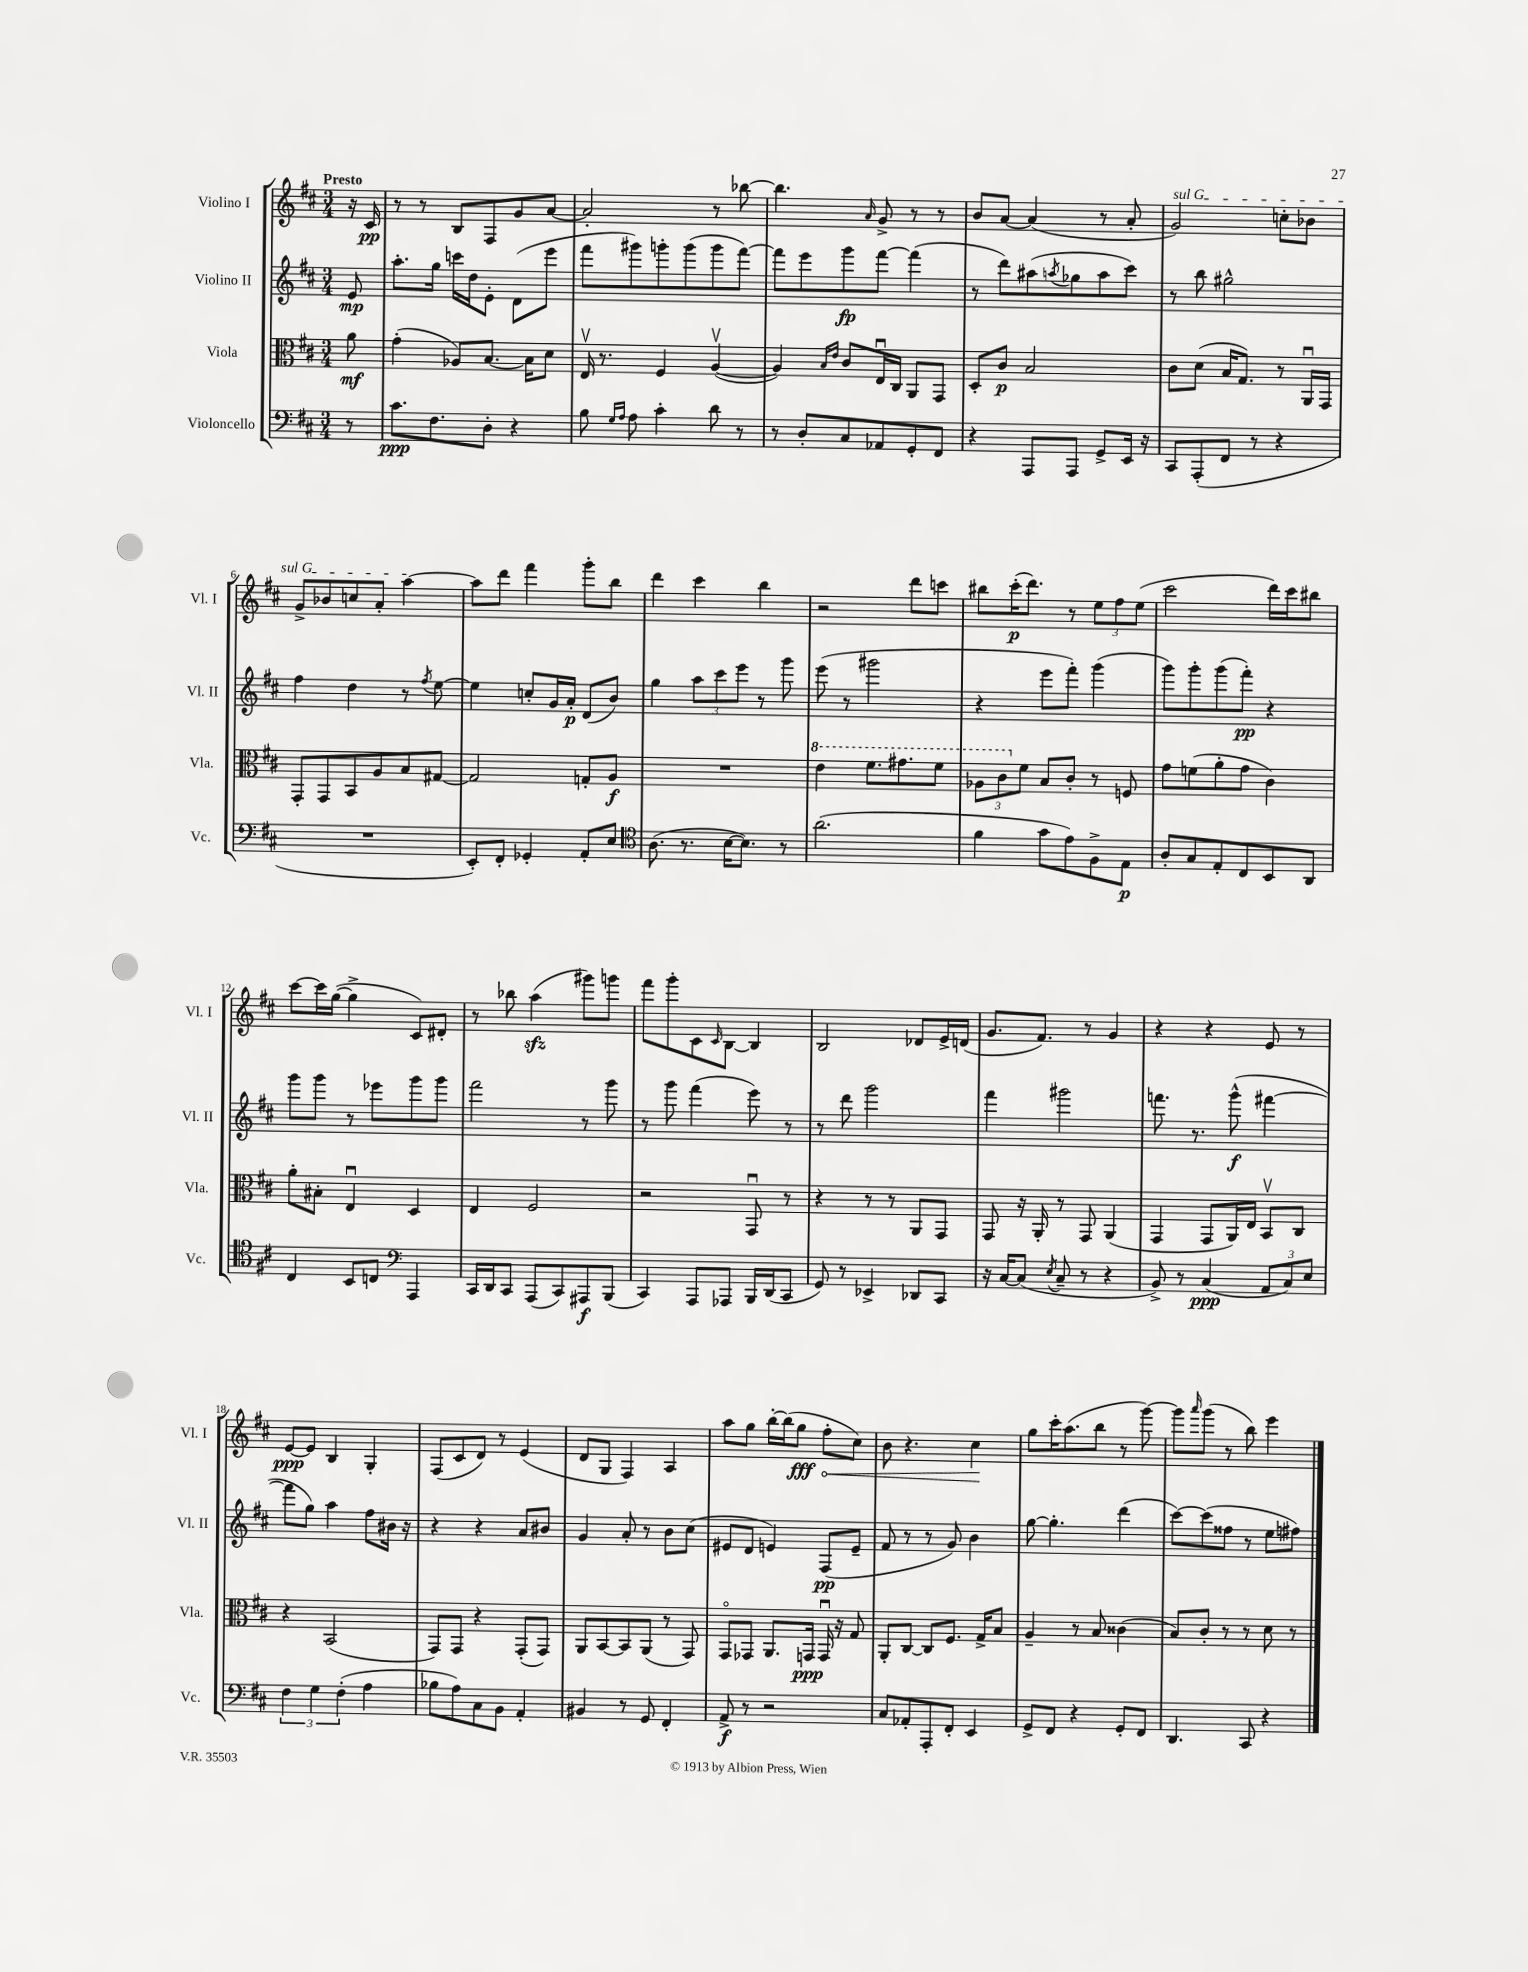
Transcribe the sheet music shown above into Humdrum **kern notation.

**kern	**kern	**kern	**kern
*staff4	*staff3	*staff2	*staff1
*clefF4	*clefC3	*clefG2	*clefG2
*k[f#c#]	*k[f#c#]	*k[f#c#]	*k[f#c#]
*M3/4	*M3/4	*M3/4	*M3/4
8r	8a	8e	16r
.	.	.	16c#
=	=	=	=
8.c#	(4g'	8.aa'	8r
.	.	.	8r
8.F#	.	16gg	.
.	8A-)	16ccc	8B
.	.	16dd	.
8D'	[8.B	8e'	8F#
4r	.	(8d	8g
.	16B]	.	.
.	8d	8eee	[8a
=	=	=	=
8B	16Ev	8fff#	2a']
.	8.r	.	.
16qqG	.	.	.
16qqA	.	.	.
8A	.	8ggg#)	.
4c#'	4F#	8ggg'	.
.	.	(8ggg	.
8d	([4Av	8ggg	8r
8r	.	[8fff#)	[8bb-
=	=	=	=
8r	4A])	8fff#]	4.bb-]
8D'	.	8eee	.
.	16qqB	.	.
.	16qqe	.	.
8C#	8c#	8ggg	.
.	.	.	16qqa
8AA-	16Eu	[8fff#	8g^
.	16C#	.	.
8GG'	8AA	(4fff#]	8r
8FF#	8GG	.	8r
=	=	=	=
4r	8D'	8r	8b
.	8c#	8ddd)	[8a
8AAA	2B	(8aa#	(4a]
.	.	8qaa	.
8AAA	.	8gg-	.
8GG^	.	8aa	8r
16EE	.	8ccc#)	8a'
16r	.	.	.
=	=	=	=
8CC#	8c#	8r	2g)
(8AAA'	(8d	8bb	.
8FF#	16B	2gg#^^	.
.	8.G)	.	.
8r	.	.	.
4r	8r	.	8cc'
.	16AAu	.	8b-
.	16GG	.	.
=	=	=	=
2.r	8GG'	4ff#	8g^
.	8GG	.	8b-
.	8BB	4dd	8cc
.	8A	.	8a'
.	8B	8r	[4aa
.	.	8qff#	.
.	[8G#	[8ee	.
=	=	=	=
8EE')	2G#]	4ee]	8aa]
8FF#'	.	.	8ddd
4GG-'	.	8cc'	4fff#
.	.	16g	.
.	.	16a'	.
8AA'	8G'	(8d	8ggg'
8E	8A	8b)	8bb
=	=	=	=
*clefC4	*	*	*
(8.A	2.r	4gg	4ddd
8.r	.	.	.
.	.	12aa	4ccc#
.	.	12ccc#	.
[16B	.	.	.
.	.	12eee	.
8.B])	.	.	.
.	.	8r	4bb
8r	.	8ggg	.
=	=	=	=
(2.a	4ee	(8eee	2r
.	.	8r	.
.	8.ff#	2ggg#	.
.	8.gg#	.	.
.	.	.	8ddd
.	8ff#	.	8ccc
=	=	=	=
4f#	12a-	4r	8bb#
.	12cc#	.	.
.	.	.	(16ccc#'
.	12f#	.	.
.	.	.	8.ddd)
8g	8B	8eee	.
8e)	8c#'	8fff#')	8r
8F#^	8r	(4ggg	12ee
.	.	.	12ff#
8E	8F	.	.
.	.	.	(12ee
=	=	=	=
8A'	8g	8ggg)	2ccc#
8G	(8f	8ggg'	.
8E'	8a'	(8ggg	.
8C#	8g	8fff#')	.
8BB	4c#)	4r	16ddd)
.	.	.	16ccc#
8AA	.	.	8bb#
=	=	=	=
4C#	8a'	8ggg	[8ccc#
.	8B#'	8ggg	16ccc#]
.	.	.	([16gg
8BB	4Eu	8r	4gg^]
8C	.	8eee-	.
*clefF4	*	*	*
4AAA	4D	8ggg	8c#)
.	.	8ggg	8d#'
=	=	=	=
16CC#	4E	2fff#	8r
16DD	.	.	.
8CC#	.	.	8bb-
(8AAA	2F#	.	(4aa
8CC#)	.	.	.
8AAA#	.	8r	8ggg#)
(8BBB	.	8ggg	8ggg
=	=	=	=
4CC#)	2r	8r	8fff#
.	.	8ggg	8ggg'
8AAA	.	(4fff#	8c#
.	.	.	16qqc#
8AAA-	.	.	[8B
16BBB	8GGu	8eee)	4B]
(16DD	.	.	.
8CC#	8r	8r	.
=	=	=	=
8GG)	4r	8r	2B
8r	.	8ddd	.
4EE-^	8r	2ggg	.
.	8r	.	.
8DD-	8AA	.	8d-
8CC#	8GG	.	16e^
.	.	.	(16d
=	=	=	=
16r	8GG	4fff#	8.g
[16C#	.	.	.
(8C#]	16r	.	.
.	16AA'	.	8.f#)
8qE	.	.	.
8C#~	8r	2ggg#	.
8r	8GG	.	8r
4r	(4AA	.	4g
=	=	=	=
8BB^)	4GG	8.fff	4r
8r	.	.	.
.	.	8.r	.
(4C#	8GG	.	4r
.	16AA)	(8ggg^^	.
.	16E	.	.
12AA	8BBv	[4fff#	8e
12C#)	.	.	.
.	8C#	.	8r
12E	.	.	.
=	=	=	=
6F#	4r	8fff#]	[8e
.	.	8gg)	8e]
6G	.	.	.
.	(2BB	4aa	4B
(6F#'	.	.	.
4A	.	8ff#	4G'
.	.	16b#	.
.	.	16r	.
=	=	=	=
8B-	8GG)	4r	(8F#
8A)	8GG	.	8c#
8C#	4r	4r	8d)
8BB	.	.	8r
4AA'	(8GG'	8a	(4e
.	8GG)	8b#	.
=	=	=	=
4BB#	8AA	4g	8d
.	[8BB	.	8G
8r	8BB]	8a'	4F#)
8GG	(8AA	8r	.
4FF#'	8r	8b	4A
.	8GG)	(8cc#	.
=	=	=	=
8AA^	8GGo	8e#	8aa
8r	8GG-	8d	8gg
2r	8.AA	4e)	[16bb'
.	.	.	(16bb]
.	.	.	8gg
.	16GG	.	.
.	16GGu	(8F#	8ff#'
.	16r	.	.
.	8G	8e~	8cc#)
=	=	=	=
8C#	8AA'	8f#	8b
8AA-'	[8C#	8r	4.r
8AAA'	8C#]	8r	.
8FF#'	8.F#	8g)	.
4EE	.	4b	4cc#
.	16G^	.	.
.	8B	.	.
=	=	=	=
8GG^	4A~	[8gg	8gg
8FF#	.	4.gg']	16ccc#'
.	.	.	(8.aa
4r	8r	.	.
.	8B	.	8bb
8GG'	(4c##	(4ddd	8r
8FF#	.	.	[8ggg)
=	=	=	=
4.DD	8B)	[8ccc#)	8ggg]
.	.	.	16qqaaa
.	8c#'	(8ccc#]	(8ggg
.	8r	8ff##	8r
8CC#	8r	8r	8bb)
4r	8d	8ee	4eee
.	8r	8ff#)	.
==	==	==	==
*-	*-	*-	*-
